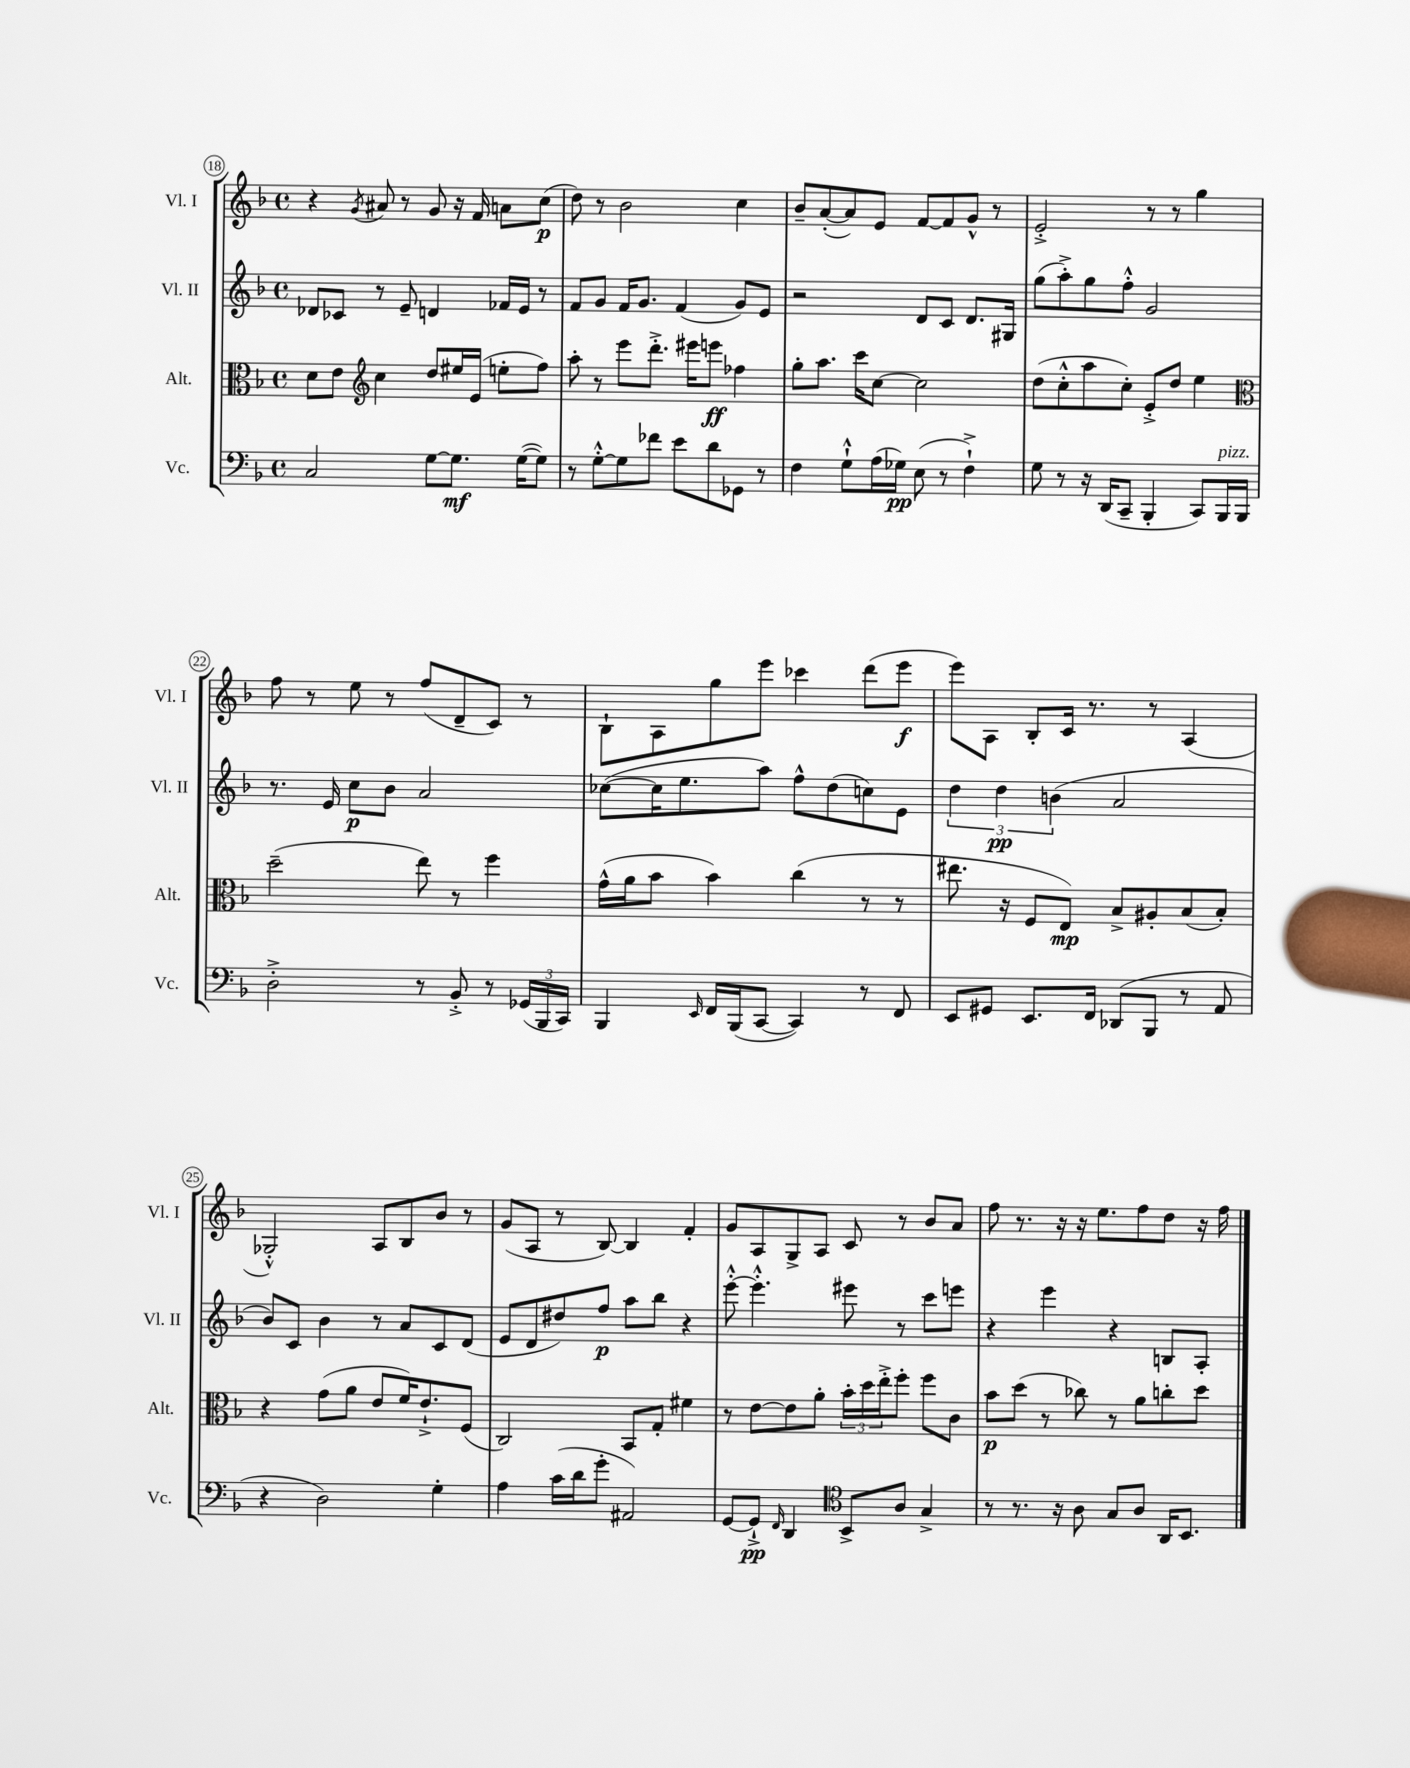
<<
\new StaffGroup <<
\new Staff = "s0" \with { instrumentName = "Vl. I" shortInstrumentName = "Vl. I" } {
    \clef treble \key f \major \defaultTimeSignature \time 4/4
    r4 \acciaccatura { g'8 } ais'8 r8 g'8 r16 f'16 a'8 c''8\p( |
    d''8) r8 bes'2 c''4 |
    bes'8-- a'8~-.( a'8) e'8 f'8~ f'8 g'8-^ r8 |
    e'2-.-> r8 r8 g''4 |
    f''8 r8 e''8 r8 f''8( d'8-- c'8) r8 |
    bes8-! a8 g''8 e'''8 ces'''4 d'''8( e'''8\f |
    e'''8) a8 bes8-. c'16 r8. r8 a4( |
    ges2-.-^) a8 bes8 bes'8 r8 |
    g'8( a8 r8 bes8~) bes4 f'4-. |
    g'8 a8 g8-> a8 c'8 r8 bes'8 a'8 |
    f''8 r8. r16 r16 e''8. f''8 d''8 r16 f''16 \bar "|." |
}
\new Staff = "s1" \with { instrumentName = "Vl. II" shortInstrumentName = "Vl. II" } {
    \clef treble \key f \major \defaultTimeSignature \time 4/4
    des'8 ces'8 r8 e'8-- d'4 fes'16 e'16 r8 |
    f'8 g'8 f'16 g'8. f'4( g'8) e'8 |
    r2 d'8 c'8 d'8. gis16 |
    g''8( a''8-.->) g''8 f''8-.-^ g'2 |
    r8. e'16 c''8\p bes'8 a'2 |
    ces''8~( ces''16 e''8. a''8) f''8-^ d''8( c''8) e'8 |
    \tuplet 3/2 { d''4 d''4\pp b'4( } a'2 |
    bes'8) c'8 bes'4 r8 a'8 c'8 d'8( |
    e'8 d'8 dis''8) f''8\p a''8 bes''8 r4 |
    e'''8~-.-^ e'''4.-.-^ eis'''8 r8 c'''8 e'''8 |
    r4 e'''4 r4 b8 a8-. \bar "|." |
}
\new Staff = "s2" \with { instrumentName = "Alt." shortInstrumentName = "Alt." } {
    \clef alto \key f \major \defaultTimeSignature \time 4/4
    d'8 e'8 \clef treble c''4 d''8 eis''16 e'16( e''8-. f''8) |
    a''8-. r8 e'''8 d'''8.-.-> eis'''16 e'''8\ff fes''4 |
    g''8-. a''8. c'''16 c''8~ c''2 |
    d''8( c''8-.-^ a''8 c''8-.) e'8-.-> d''8 e''4 |
    \clef alto d''2--( e''8) r8 f''4 |
    g'16-^( a'16 bes'8 bes'4) c''4( r8 r8 |
    eis''8. r16 f8 e8\mp) bes8-> ais8-. bes8( bes8-.) |
    r4 g'8( a'8 e'8 f'16) e'8.-!-> f8( |
    c2) bes,8 g8-. fis'4 |
    r8 e'8~ e'8 a'8-. \tuplet 3/2 { bes'16-. d''16 e''16-.-> } f''8-. f''8 c'8 |
    bes'8\p d''8( r8 ces''8) r8 a'8 c''8-. d''8 \bar "|." |
}
\new Staff = "s3" \with { instrumentName = "Vc." shortInstrumentName = "Vc." } {
    \clef bass \key f \major \defaultTimeSignature \time 4/4
    c2 g8~ g8.\mf g16~( g8) |
    r8 g8~-.-^ g8 fes'8 e'8 d'8 ges,8 r8 |
    f4 g8-!-^ a16( ges16\pp) e8( r8 f4-!->) |
    g8 r8 r16 d,16( c,8-- bes,,4-. c,8) bes,,16^\markup { \italic "pizz." } bes,,16 |
    d2-.-> r8 bes,8-.-> r8 \tuplet 3/2 { ges,16( bes,,16 c,16) } |
    bes,,4 \grace { e,16 } f,16 bes,,16( c,8~ c,4) r8 f,8 |
    e,8 gis,8 e,8. f,16 des,8( bes,,8 r8 a,8 |
    r4 d2) g4-. |
    a4 c'16( d'16 g'8-. ais,2) |
    g,8~ g,8-!->\pp \grace { f,16 } d,4 \clef tenor bes,8-> a8 g4-> |
    r8 r8. r16 a8 g8 a8 a,16 bes,8. \bar "|." |
}
>>
>>
\layout { \context { \Score currentBarNumber = #18 \override BarNumber.stencil = #(make-stencil-circler 0.1 0.3 ly:text-interface::print) } }
